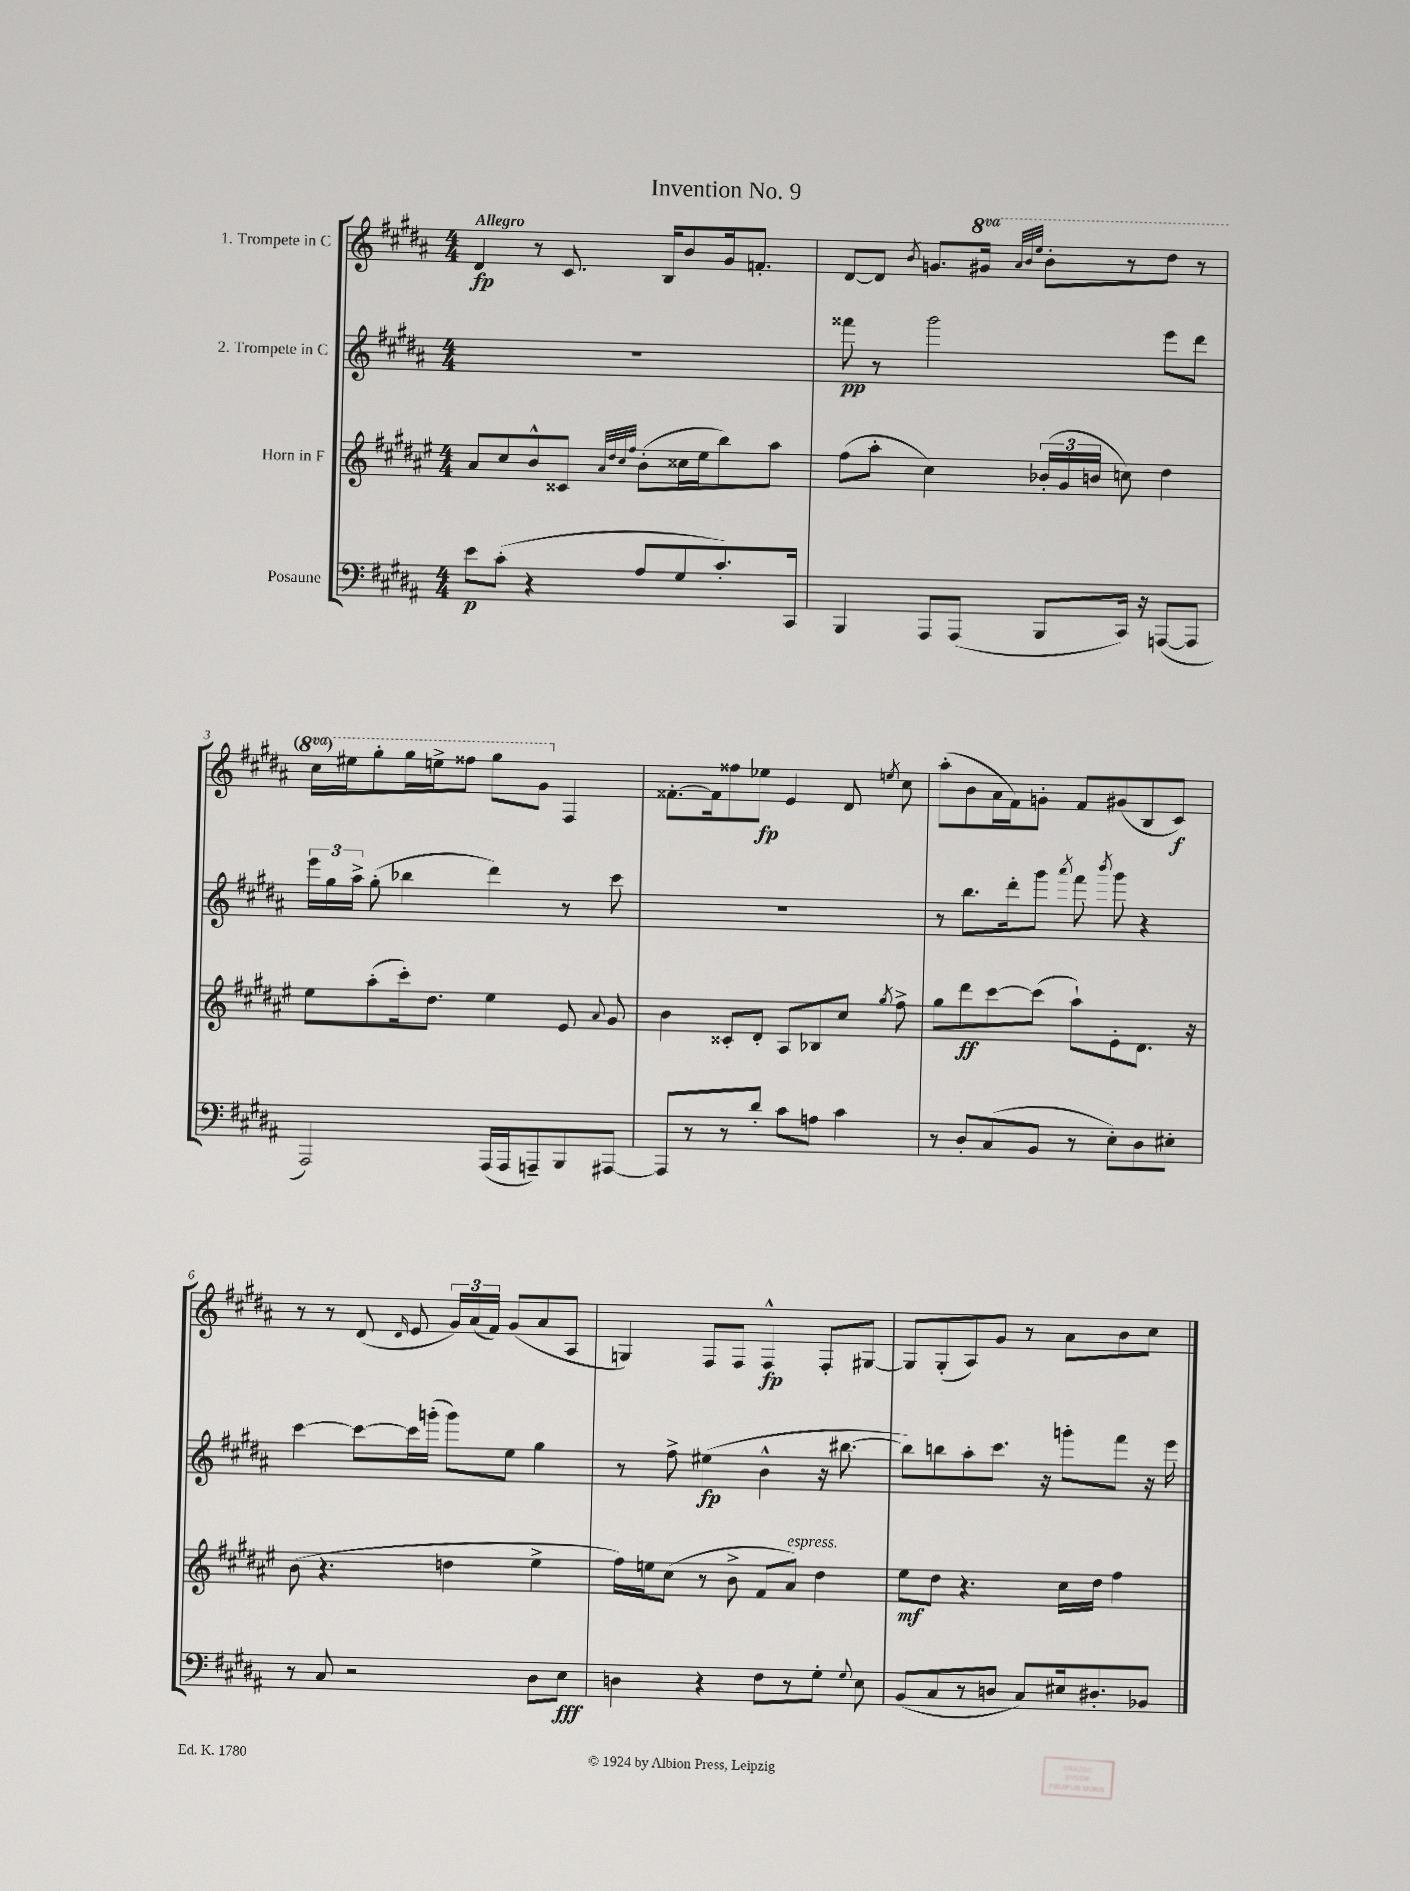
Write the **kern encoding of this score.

**kern	**kern	**kern	**kern
*staff4	*staff3	*staff2	*staff1
*clefF4	*clefG2	*clefG2	*clefG2
*k[f#c#g#d#a#]	*k[f#c#g#d#a#e#]	*k[f#c#g#d#a#]	*k[f#c#g#d#a#]
*M4/4	*M4/4	*M4/4	*M4/4
8e	8a#	1r	4d#
(8c#'	8cc#	.	.
4r	8b^^	.	8r
.	8c##	.	8.c#
.	32qqa#	.	.
.	32qqdd#	.	.
.	32qqcc#	.	.
.	32qqff#	.	.
8A#	(8b'	.	.
.	.	.	16B
8G#	16cc##	.	8b
.	16ee#	.	.
8.c#')	8bb)	.	16g#
.	.	.	8.f'
.	8aa#	.	.
16CC#	.	.	.
=	=	=	=
4BBB	(8ff#	8fff##	[8d#
.	8aa#'	8r	8d#]
.	.	.	8qb
8AAA#	4cc#)	2ggg#	8.g
(8AAA#	.	.	.
.	.	.	16gg#
.	.	.	32qqaa#
.	.	.	32qqbb
.	.	.	32qqeee
8BBB	(24b-'	.	8bb'
.	24g#	.	.
.	24b	.	.
16CC#)	8cc)	.	8r
16r	.	.	.
([8AAA	4dd#	8eee	8ddd#
8AAA]	.	8ddd#	8r
=	=	=	=
2AAA#)	8ee#	24eee	16ccc#
.	.	24gg#	.
.	.	.	16eee#
.	.	24aa#^	.
.	(8aa#'	(8gg#'	8ggg#'
.	16ccc#')	4bb-	16ggg#
.	8.dd#	.	16eee^
.	.	.	8fff##
(16AAA#	4ee#	4ddd#)	8ggg#
16AAA#	.	.	.
8AAA~)	.	.	8gg#
8BBB	8e#	8r	4F#
.	8qqa#	.	.
[8AAA#	8g#	8ccc#	.
=	=	=	=
8AAA#]	4b	1r	[8.f##'
8r	.	.	.
.	.	.	16f##]
8r	8c##'	.	8ff##
8d#'	8d#'	.	8ee-
8c#	8A#	.	4e
8A	8B-	.	.
4c#	8cc#	.	8d#
.	8qgg#	.	8qee
.	8ff#^	.	8cc#
=	=	=	=
8r	8gg#	8r	(8aa#'
8D#'	8ddd#	8.bb	8b
(8C#	[8ccc#	.	16a#
.	.	16ddd#'	16f#)
8BB	(8ccc#]	8ggg#	8g'
.	.	8qaaa#	.
8r	8aa#`)	8fff#	8f#
.	.	8qbbb	.
8E')	8e#'	8ggg#	(8g#
8D#	8.d#	4r	8B
8E#'	.	.	8c#)
.	16r	.	.
=	=	=	=
8r	(8b	[4ccc#	8r
8C#	4.r	.	8r
2r	.	8ccc#_	(8d#
.	.	.	16qqd#
.	.	16ccc#]	8e
.	.	(16ggg'	.
.	4dd	8ggg)	24g#)
.	.	.	(24a#
.	.	.	24f#)
.	.	8ee	(8g#
8D#	4ee#^	4gg#	8a#
8E	.	.	8A#
=	=	=	=
4D	16ff#)	8r	4G)
.	16ee	.	.
.	(8cc#	8ff#^	.
4r	8r	(4ee#	8F#
.	8b^	.	8F#
8F#	8f#	4b^^	4F#^^
8r	8a#)	.	.
8G#'	4dd#	16r	8F#'
.	.	[8.bb#	.
8qqG#	.	.	.
8E	.	.	[8G#
=	=	=	=
(8BB	8ee#	8bb#])	8G#]
8C#	8dd#	8bb	(8G#'
8r	4.r	8aa#'	8A#)
8D	.	8.ccc#	8g#
8C#)	.	.	8r
.	.	16r	.
16E#	16cc#	8ggg'	8a#
8.D#'	16dd#	.	.
.	4ff#	8fff#	8b
8BB-	.	16r	8cc#
.	.	16eee	.
==	==	==	==
*-	*-	*-	*-
